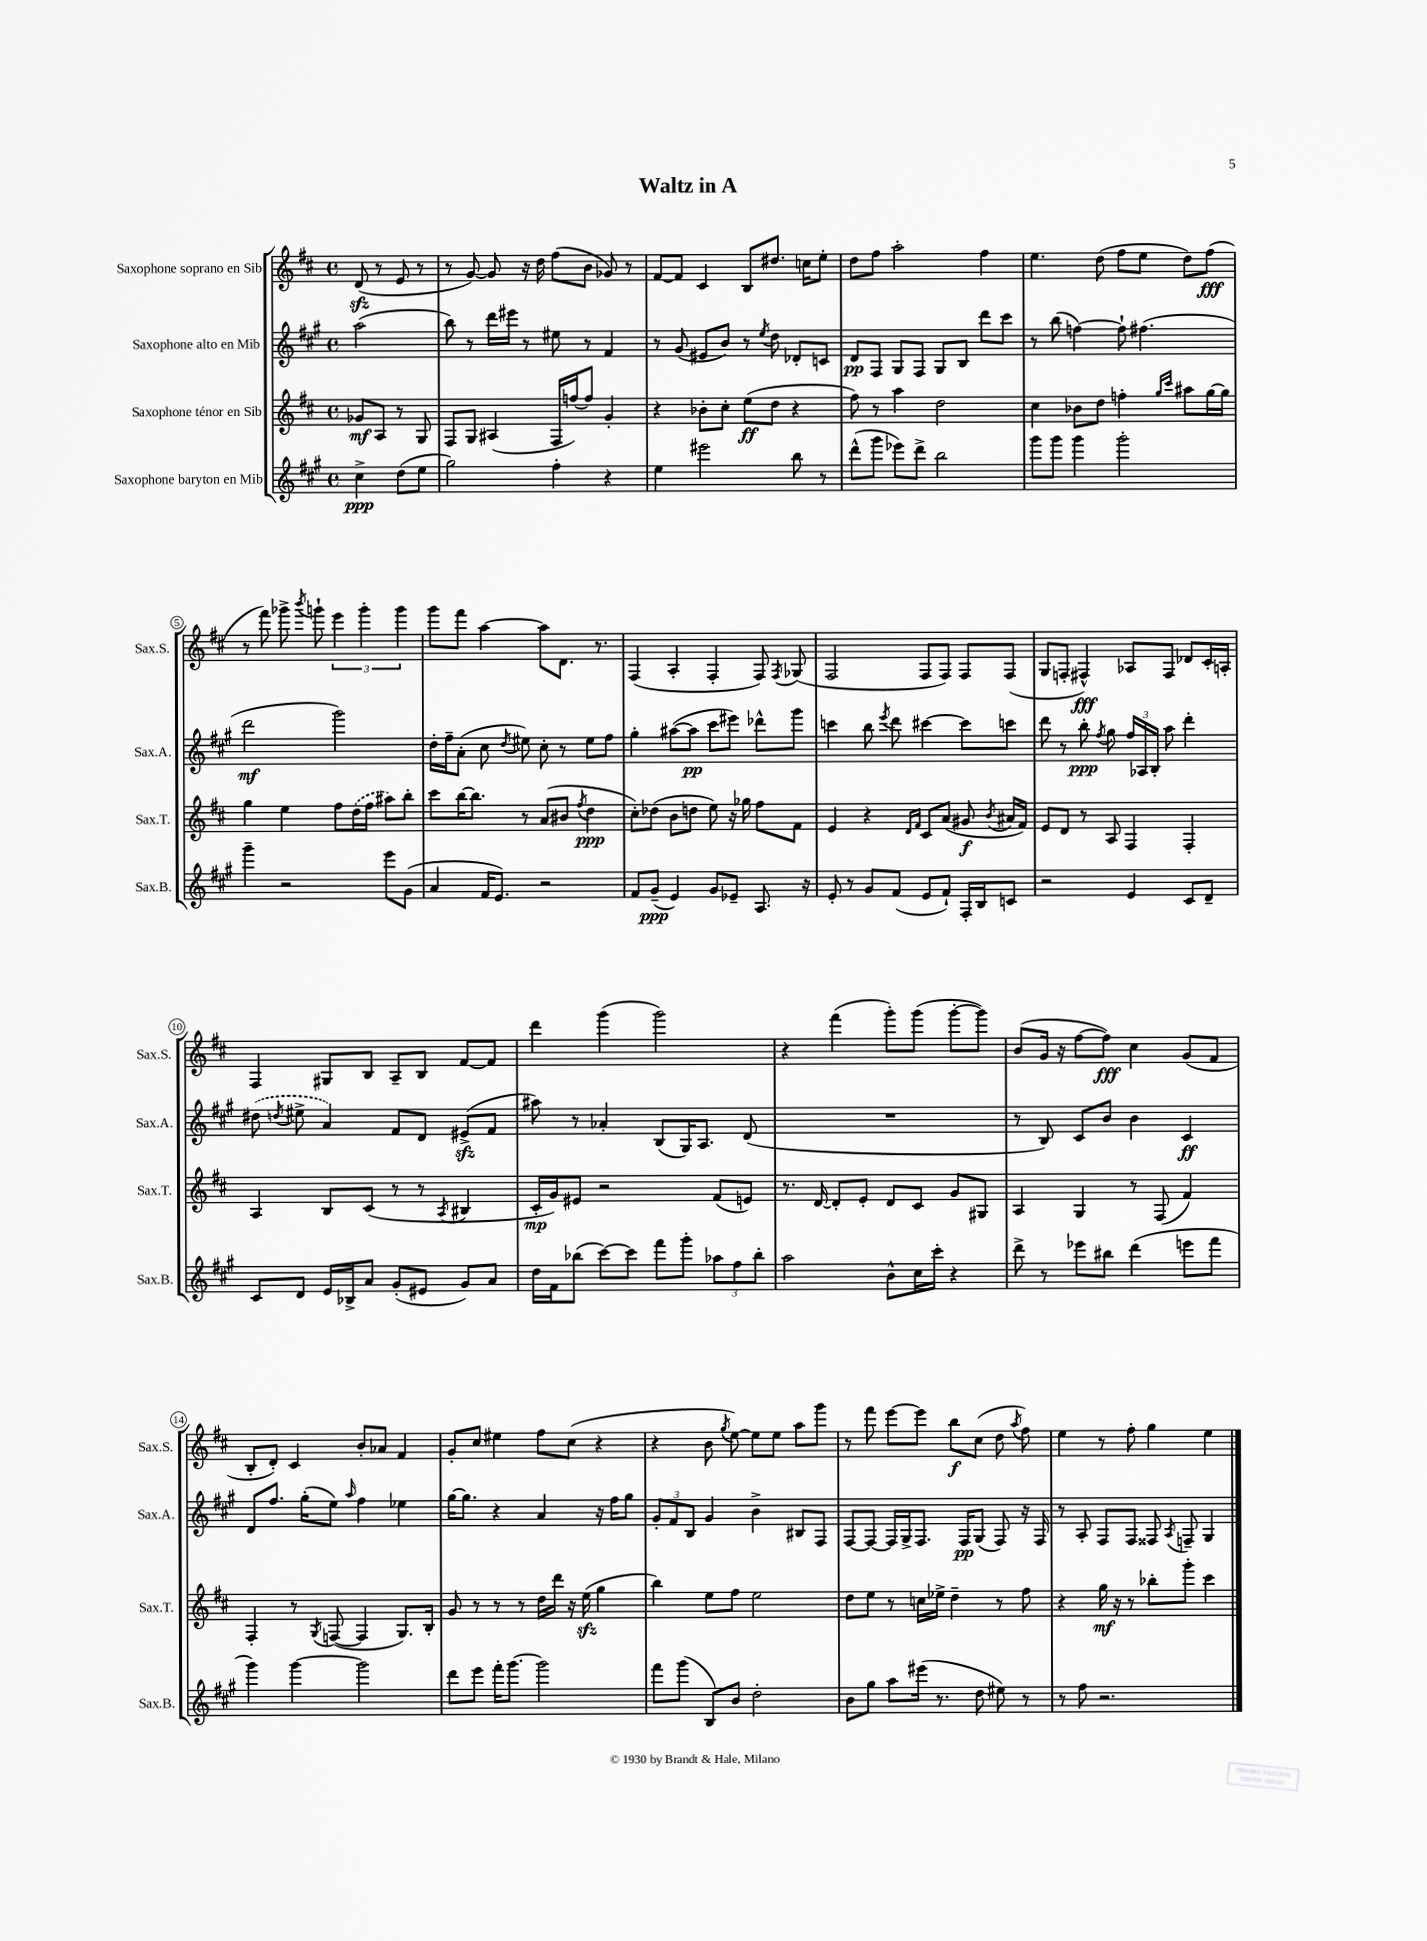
\header { title = "Waltz in A" }
<<
\new StaffGroup <<
\new Staff = "s0" \with { instrumentName = "Saxophone soprano en Sib" shortInstrumentName = "Sax.S." } {
    \clef treble \key d \major \defaultTimeSignature \time 4/4 \partial 2
    \autoBeamOff d'8\sfz( r8 e'8 r8 |
    r8 g'8~) g'8 r16 d''16 fis''8[( b'8] ges'8) r8 |
    fis'8[~ fis'8] cis'4 b8[ dis''8.] c''16[ e''8]-. |
    d''8[ fis''8] a''2-. fis''4 |
    e''4. d''8( fis''8[ e''8] d''8[) fis''8]\fff( |
    r8 fis'''8) ges'''8-> \acciaccatura { b'''8 } g'''8-! \tuplet 3/2 { e'''4 g'''4-. g'''4 } |
    g'''8[ fis'''8] a''4~ a''8[ d'8.] r8. |
    fis4( a4-. fis4-. fis8) \acciaccatura { fis8 } ges8( |
    fis2 fis8[ fis8]) fis8[ fis8]( |
    g8[ f8]-. fis4-^\fff) aes8[ fis8] des'8[ cis'16-. a16]-. |
    fis4 gis8[ b8] a8[-- b8] fis'8[~ fis'8] |
    d'''4 g'''4( g'''2) |
    r4 fis'''4( g'''8[-.) g'''8]( g'''8[~-. g'''8]) |
    b'8[( g'16] r16 fis''8[~ fis''8]\fff) cis''4 g'8[( fis'8] |
    b8[-. d'8]-.) cis'4 b'8[-. aes'8] fis'4 |
    g'8[-. cis''8] eis''4 fis''8[ cis''8]( r4 |
    r4 b'8 \acciaccatura { g''8 } e''8~) e''8[ e''8] a''8[ g'''8] |
    r8 fis'''8 e'''8[~ e'''8] b''8[\f cis''8]( d''8 \acciaccatura { a''8 } fis''8) |
    e''4 r8 fis''8-. g''4 e''4 \bar "|." |
}
\new Staff = "s1" \with { instrumentName = "Saxophone alto en Mib" shortInstrumentName = "Sax.A." } {
    \clef treble \key a \major \defaultTimeSignature \time 4/4 \partial 2
    \autoBeamOff a''2( |
    b''8) r8 d'''16[ eis'''16] r8 eis''8 r8 fis'4 |
    r8 gis'8( eis'8[ b'8]) r8 \acciaccatura { e''8 } d''8 des'8[-. c'8] |
    d'8[\pp fis8] gis8[ fis8] gis8[ b8] d'''8[ cis'''8] |
    r8 b''8( f''4~) f''8-! fis''4.( |
    d'''2\mf gis'''2) |
    d''16[-. fis''16-- a'8]-.( cis''8 \acciaccatura { d''8 } eis''8) cis''8-. r8 eis''8[ fis''8] |
    gis''4-. ais''8[~( ais''8]\pp cis'''8[ eis'''8]) des'''8[-^ gis'''8] |
    c'''4 b''8 \acciaccatura { e'''8 } d'''8 cis'''4~ cis'''8[ c'''8] |
    d'''8 r8 b''8-.\ppp \acciaccatura { fis''8 } gis''8 \tuplet 3/2 { fis''16[ aes16 b16]-. } a''8 d'''4-. |
    \once \slurDashed dis''8( \acciaccatura { d''8 } eis''8-> a'4) fis'8[ d'8] eis'8[->\sfz( fis'8] |
    ais''8) r8 aes'4-. b8[( gis16) a8.] d'8( |
    R1 |
    r8 b8) cis'8[ b'8] b'4 cis'4\ff |
    d'8[ fis''8.] gis''16[-.( e''8]) \grace { a''16 } fis''4 ees''4 |
    gis''16[~ gis''8.] r4 a'4 r16 fis''16[ gis''8] |
    \tuplet 3/2 { gis'8[-. fis'8 b8] } gis'4 b'4-> bis8[ fis8] |
    fis8[~ fis8]~ fis16[ gis16-> fis8.] fis16[\pp gis8]( fis8) r16 fis16 |
    r8 a8-. fis8[ fis8] fisis8 \acciaccatura { a8 } f8-- gis4 \bar "|." |
}
\new Staff = "s2" \with { instrumentName = "Saxophone ténor en Sib" shortInstrumentName = "Sax.T." } {
    \clef treble \key d \major \defaultTimeSignature \time 4/4 \partial 2
    \autoBeamOff ges'8[\mf a8] r8 g8 |
    fis8[ g8] ais4( fis16[ f''16~) f''8] g'4-. |
    r4 bes'8[-. cis''8]-. e''8[\ff( d''8] r4 |
    fis''8) r8 a''4 d''2 |
    cis''4 bes'8[ d''8] f''4-. \grace { g''16[ cis'''16] } ais''8[ g''16~ g''16] |
    g''4 e''4 fis''8[ \once \slurDashed d''16( fis''16] ais''8[) b''8]-. |
    cis'''8[ b''16~ b''8.] r8 a'8[( bis'8] \acciaccatura { fis''8 } d''4\ppp |
    cis''8[-.) des''8]( b'8[ d''8] e''8) r16 ges''16 fis''8[ fis'8] |
    e'4 r4 \grace { d'16[ fis'16] } cis'8[ a'8]( gis'8\f \acciaccatura { b'8 } ais'16[ fis'16]) |
    e'8[ d'8] r8 a8 fis4 fis4-. |
    a4 b8[ cis'8]( r8 r8 \acciaccatura { a8 } bis4 |
    cis'16[-.\mp g'16) eis'8] r2 fis'8[( e'8]) |
    r8. d'16~ d'8[-. e'8]-. d'8[ cis'8] g'8[ gis8] |
    a4 g4 r8 fis8( fis'4) |
    fis4-. r8 \acciaccatura { g8 } f8~( f4 g8.[) b16]-. |
    g'8 r8 r8 r8 d''16[ d'''16] r16 e''16\sfz( g''4 |
    b''4) e''8[ fis''8] e''2 |
    d''8[ e''8] r8 c''16[ ees''16]-> d''4-- r8 fis''8 |
    r4 g''16\mf r16 r8 bes''8[-. g'''8]-. cis'''4 \bar "|." |
}
\new Staff = "s3" \with { instrumentName = "Saxophone baryton en Mib" shortInstrumentName = "Sax.B." } {
    \clef treble \key a \major \defaultTimeSignature \time 4/4 \partial 2
    \autoBeamOff cis''4->\ppp d''8[( e''8] |
    gis''2) fis''4-. r4 |
    e''4 eis'''2 b''8 r8 |
    d'''8[-^( gis'''8] ees'''8[) d'''8]-> b''2 |
    gis'''8[ gis'''8] gis'''4 gis'''2-. |
    gis'''4-- r2 e'''8[ gis'8]( |
    a'4 fis'16[ e'8.]) r2 |
    fis'8[ gis'8]--\ppp( e'4) gis'8[ ees'8]-- a8. r16 |
    e'8-. r8 gis'8[ fis'8]( e'8[ fis'8]-!) fis16[-. b16 c'8] |
    r2 e'4 cis'8[ d'8]-- |
    cis'8[ d'8] e'16[ bes16-> a'8] gis'8[-.( eis'8] gis'8[) a'8] |
    d''16[ fis'16 bes''8]( cis'''8[~) cis'''8] fis'''8[ gis'''8]-. \tuplet 3/2 { aes''8[ fis''8 bes''8]-. } |
    a''2 b'8[-^ cis''16 cis'''16]-. r4 |
    d'''8-> r8 ees'''8[ bis''8] d'''4( e'''8[ fis'''8] |
    gis'''4) gis'''4~ gis'''2 |
    d'''8[ e'''8] fis'''16[-. gis'''8.]~ gis'''2 |
    fis'''8[ gis'''8]( b8[) b'8] d''2-. |
    b'8[ gis''8] a''8[ eis'''16]( r8. d''8 eis''8) r8 |
    r8 fis''8 r2. \bar "|." |
}
>>
>>
\layout { \context { \Score \override BarNumber.stencil = #(make-stencil-circler 0.1 0.3 ly:text-interface::print) } }
